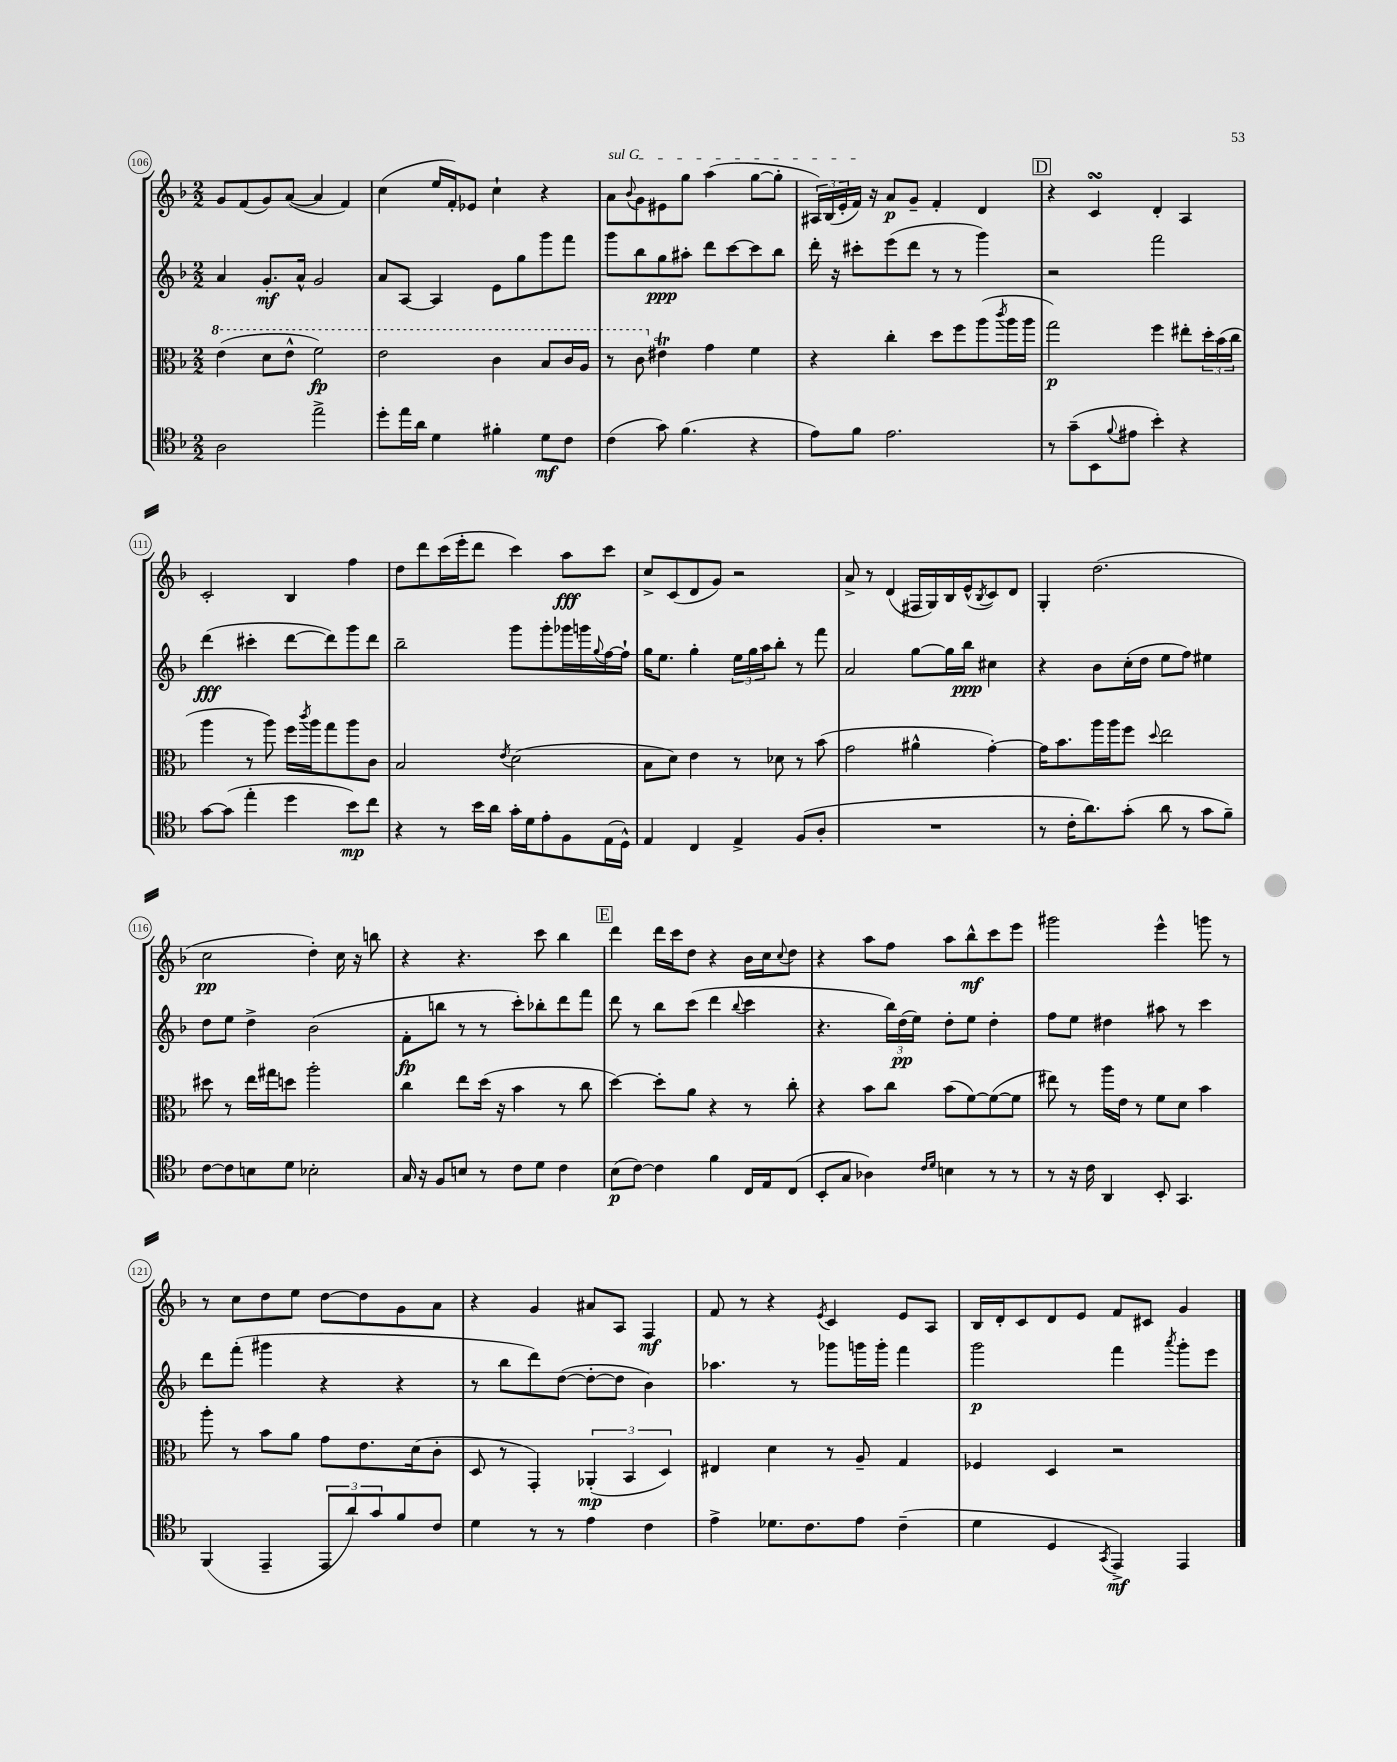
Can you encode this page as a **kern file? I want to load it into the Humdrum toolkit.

**kern	**kern	**kern	**kern
*staff4	*staff3	*staff2	*staff1
*clefC4	*clefC3	*clefG2	*clefG2
*k[b-]	*k[b-]	*k[b-]	*k[b-]
*M2/2	*M2/2	*M2/2	*M2/2
2A	(4ee	4a	8g
.	.	.	(8f
.	8dd	8.g'	8g)
.	8ee^^	.	([8a
.	.	16a^^	.
2ee^	2ff)	2g	4a]
.	.	.	4f)
=	=	=	=
8dd'	2ee	8a	(4cc
16ee	.	[8A	.
16a	.	.	.
4d	.	4A]	16ee
.	.	.	16f')
.	.	.	8e-
4f#'	4cc	8e	4cc`
.	.	8gg	.
8d	8b-	8ggg	4r
8c	16cc	8fff	.
.	16a	.	.
=	=	=	=
(4c	8r	8ggg	8a
.	.	.	8qqb-
.	8cc	8bb-	8g
8g)	4e#	8gg	8e#
(4.f	.	8aa#'	8gg
.	4g	8ddd	(4aa
.	.	[8ccc	.
4r	4f	8ccc]	[8gg
.	.	8bb-	8gg']
=	=	=	=
8e)	4r	16ddd'	24A#)
.	.	.	(24B-
.	.	16r	.
.	.	.	24e'
8f	.	8ccc#'	16f)
.	.	.	16r
2.e	4cc'	(8eee	8a
.	.	8ddd	8g~
.	8dd	8r	4f'
.	8ff	8r	.
.	(8aa	4ggg)	4d
.	8qccc	.	.
.	16aa	.	.
.	16aa	.	.
=	=	=	=
8r	2gg)	2r	4r
(8g~	.	.	.
8BB-	.	.	4c
8qqf	.	.	.
8e#	.	.	.
4b-')	4ff	2fff	4d'
4r	8ee#'	.	4A
.	24dd'	.	.
.	(24b-	.	.
.	24cc	.	.
=	=	=	=
[8g	4aa	(4ddd	2c'
(8g]	.	.	.
4ee'	8r	4ccc#'	.
.	8aa)	.	.
4dd	16ff	[8ddd	4B-
.	8qccc	.	.
.	16aa	.	.
.	8gg	8ddd])	.
8b-)	8aa	8ggg	4ff
8cc	8c	8ddd	.
=	=	=	=
4r	2B-	2bb-~	8dd
.	.	.	8ddd
8r	.	.	(16ccc
.	.	.	16eee'
16b-	.	.	8ddd
16a	.	.	.
.	8qe	.	.
16g'	(2d	8ggg	4ccc)
16d	.	.	.
8e'	.	8ggg'	.
8F	.	16ggg-	8aa
.	.	16ggg	.
.	.	8qqgg	.
(16E	.	[16ff	8ccc
16D^^)	.	16ff`]	.
=	=	=	=
4E	8B-	16gg	8cc^
.	.	8.ee	.
.	8d)	.	(8c
4C	4e	4gg'	8d
.	.	.	8g)
4E^	8r	24ee	2r
.	.	24gg	.
.	.	24aa	.
.	8d-	8bb-'	.
(8F	8r	8r	.
8A'	(8b-	8fff	.
=	=	=	=
1r	2g	2a	8a^
.	.	.	8r
.	.	.	(4d
.	4a#^^	[8gg	16F#
.	.	.	16G)
.	.	16gg]	16B-
.	.	16bb-	(16e^^
.	.	.	8qB-
.	[4g')	4cc#	8c)
.	.	.	8d
=	=	=	=
8r	16g]	4r	4G'
.	8.b-	.	.
16c'	.	.	.
8.a)	.	.	.
.	16aa	8b-	(2.dd
.	16aa	.	.
(8g'	8ff	(16cc'	.
.	.	16dd	.
.	8qqdd	.	.
8a	2ee	8ee	.
8r	.	8ff)	.
8g	.	4ee#	.
8f~)	.	.	.
=	=	=	=
[8c	8dd#	8dd	2cc
8c]	8r	8ee	.
8B	16ee	4dd^	.
.	16gg#	.	.
8d	8dd	.	.
2B-'	2aa'	(2b-	4dd')
.	.	.	16cc
.	.	.	16r
.	.	.	8bb
=	=	=	=
16G	4cc	8f'	4r
16r	.	.	.
8F	.	8bb	.
8B	8ee	8r	4.r
8r	(16dd	8r	.
.	16r	.	.
8c	4b-	8ccc')	.
8d	.	8bb-'	8ccc
4c	8r	8ddd	4bb-
.	8cc	8fff	.
=	=	=	=
(8B-	[4dd)	8ddd	4ddd
[8c)	.	8r	.
4c]	8dd']	8bb-	16ddd
.	.	.	16ccc
.	8a	(8ccc	8dd
4f	4r	4ddd	4r
.	.	8qqbb-	.
16C	8r	4ccc	16b-
16E	.	.	16cc
.	.	.	8qqcc
(8C	8cc'	.	8dd
=	=	=	=
8BB-'	4r	4.r	4r
8G	.	.	.
4A-)	8b-	.	8aa
.	8cc	24bb-)	8ff
.	.	(24dd	.
.	.	24ee)	.
16qqc	.	.	.
16qqd	.	.	.
4B	(8b-	8dd'	8aa
.	[8f)	8ee	8bb-^^
8r	(8f_	4dd'	8ccc
8r	8f]	.	8eee
=	=	=	=
8r	8ee#)	8ff	2ggg#
16r	8r	8ee	.
16c	.	.	.
4AA	16aa	4dd#	.
.	16e	.	.
.	8r	.	.
8BB-'	8f	8aa#	4eee^^
4.GG	8d	8r	.
.	4b-	4ccc	8ggg
.	.	.	8r
=	=	=	=
(4FF	8aa'	8ddd	8r
.	8r	(8fff'	8cc
4EE~	8b-	4ggg#	8dd
.	8a	.	8ee
12EE	8g	4r	[8dd
12a)	.	.	.
.	8.e	.	8dd]
12g	.	.	.
8f	.	4r	8g
.	(16d	.	.
8c	8c'	.	8a
=	=	=	=
4d	8D	8r	4r
.	8r	8bb-	.
8r	4GG')	8ddd)	4g
8r	.	([8dd	.
4e	(6AA-'	8dd'_	8a#
.	.	8dd]	8A
.	6BB-	.	.
4c	.	4b-)	4F
.	6D)	.	.
=	=	=	=
4e^	4E#	4.aa-	8f
.	.	.	8r
8.d-	4d	.	4r
.	.	8r	.
8.c	.	.	.
.	.	.	8qe
.	8r	8ggg-	4c
8e	8A~	16ggg	.
.	.	16ggg'	.
(4c~	4G	4fff	8e
.	.	.	8A
=	=	=	=
4d	4F-	2ggg	16B-
.	.	.	16d'
.	.	.	8c
4D	4D	.	8d
.	.	.	8e
8qGG	.	.	.
4EE^)	2r	4fff	8f
.	.	.	8c#
.	.	8qaaa	.
4EE	.	8ggg'	4g
.	.	8eee	.
==	==	==	==
*-	*-	*-	*-
